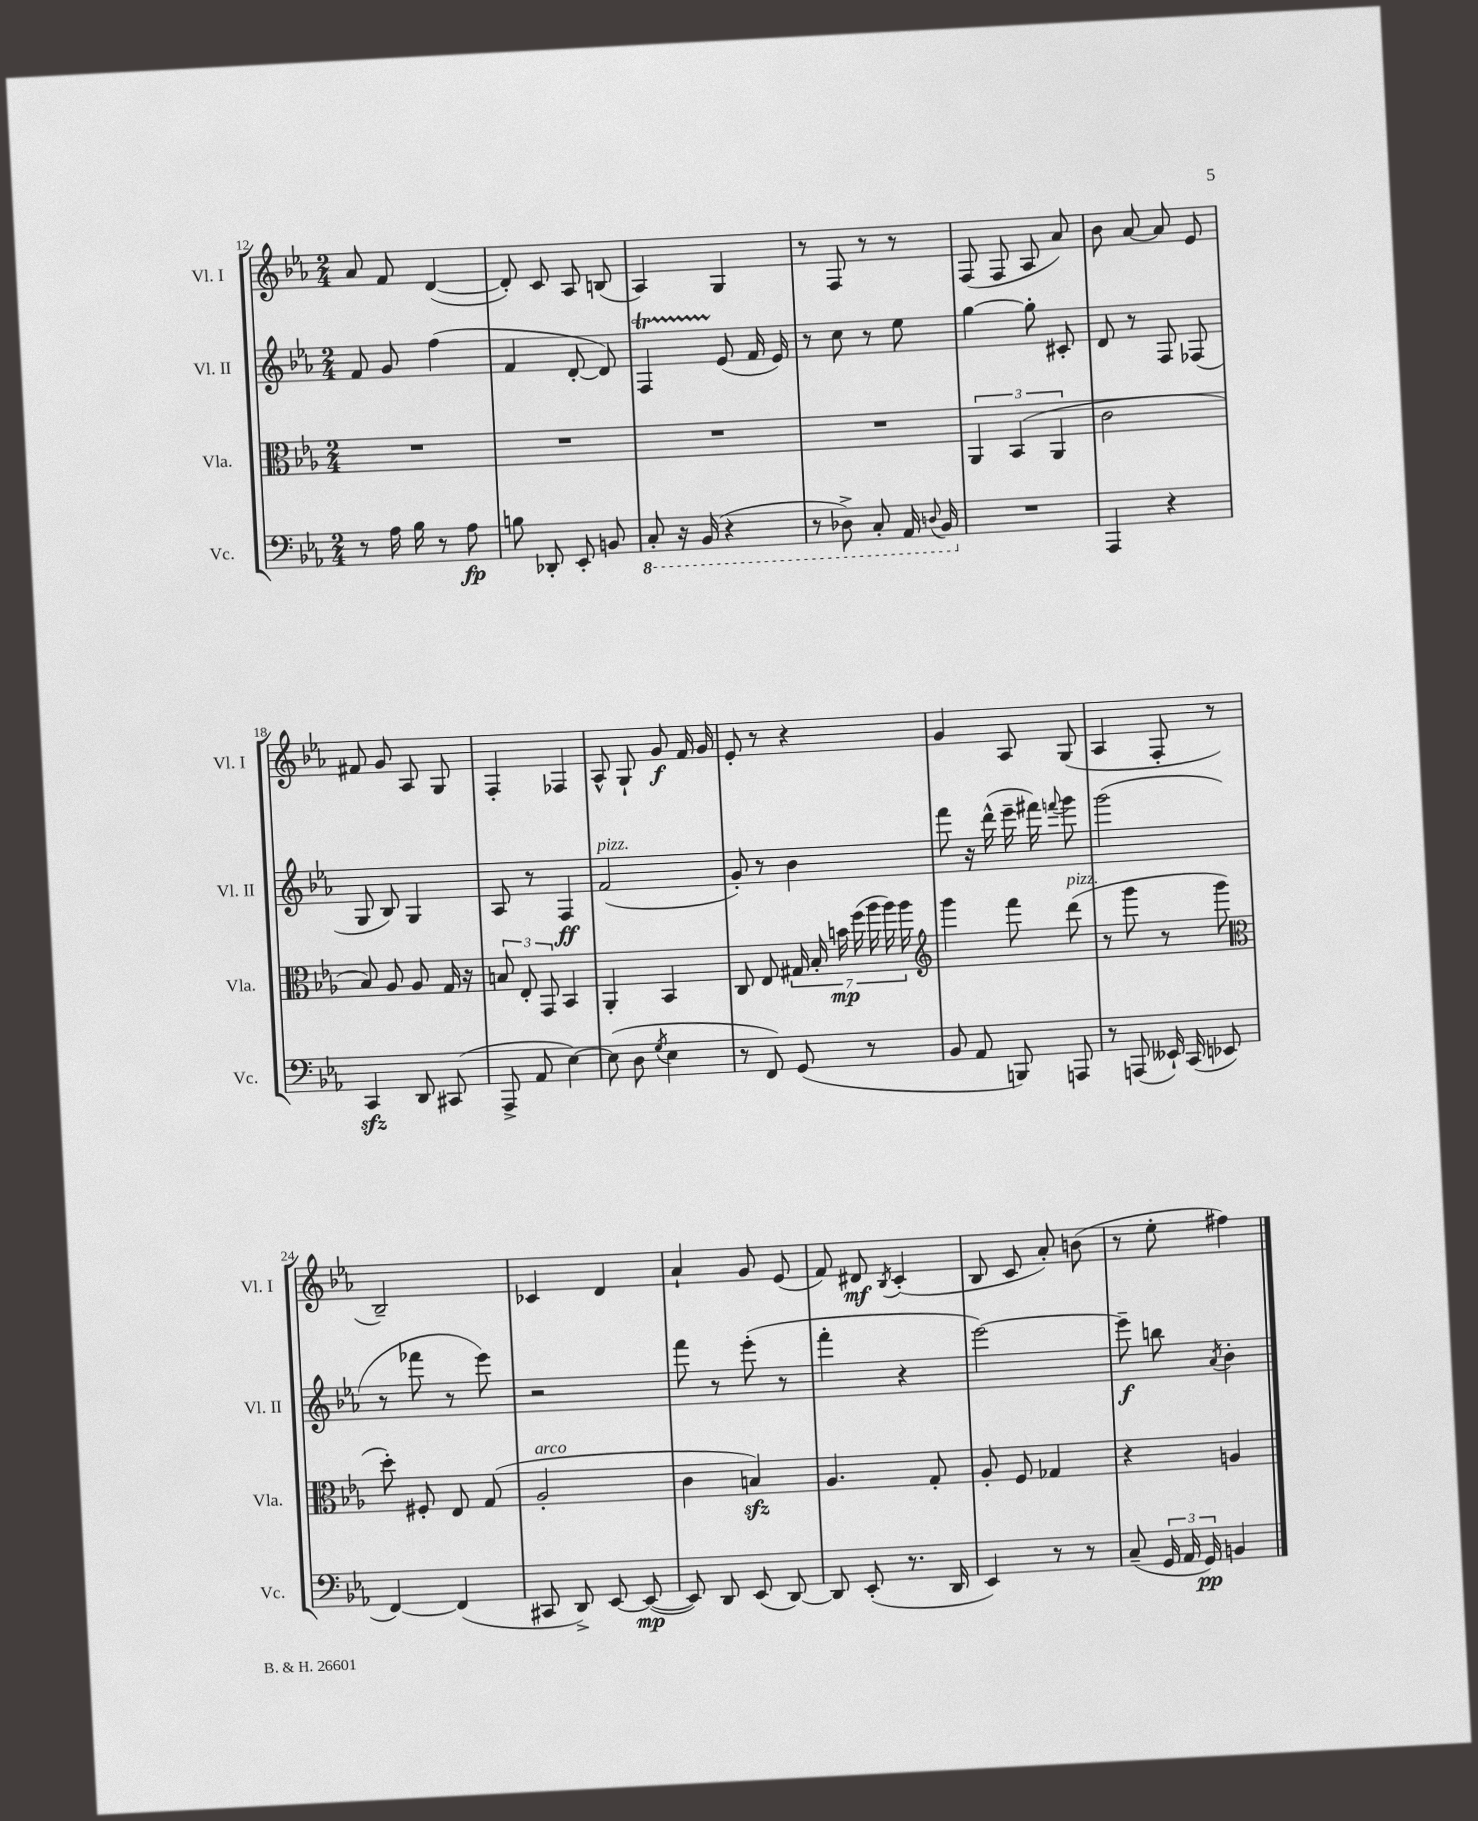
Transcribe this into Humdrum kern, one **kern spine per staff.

**kern	**dynam	**kern	**dynam	**kern	**dynam	**kern	**dynam
*part4	*part4	*part3	*part3	*part2	*part2	*part1	*part1
*staff4	*staff4	*staff3	*staff3	*staff2	*staff2	*staff1	*staff1
*I"Vc.	*	*I"Vla.	*	*I"Vl. II	*	*I"Vl. I	*
*I'Vc.	*	*I'Vla.	*	*I'Vl. II	*	*I'Vl. I	*
*clefF4	*	*clefC3	*	*clefG2	*	*clefG2	*
*k[b-e-a-]	*	*k[b-e-a-]	*	*k[b-e-a-]	*	*k[b-e-a-]	*
*M2/4	*	*M2/4	*	*M2/4	*	*M2/4	*
=12	=12	=12	=12	=12	=12	=12	=12
8r	.	2r	.	8f/	.	8a-/	.
16A-\	.	.	.	8g/	.	8f/	.
16B-\	.	.	.	.	.	.	.
8r	.	.	.	(4ff\	.	([4d/	.
8A-\	fp	.	.	.	.	.	.
=13	=13	=13	=13	=13	=13	=13	=13
8Bn\	.	2r	.	4f/	.	8d'/])	.
8DD-X'/	.	.	.	.	.	8c/	.
8EE-'/	.	.	.	[8d'/	.	8A-/	.
8BBn/	.	.	.	8d/])	.	(8Bn/	.
=14	=14	=14	=14	=14	=14	=14	=14
*8ba	*	*	*	*	*	*	*
8CC'/	.	2r	.	4FT/	.	4A-/)	.
16r	.	.	.	.	.	.	.
(16BBB-/	.	.	.	.	.	.	.
4r	.	.	.	(8e-/	.	4G/	.
.	.	.	.	16f/	.	.	.
.	.	.	.	16e-/)	.	.	.
=15	=15	=15	=15	=15	=15	=15	=15
8r	.	2r	.	8r	.	8r	.
8DD-X^\)	.	.	.	8cc\	.	8F/	.
8CC'/	.	.	.	8r	.	8r	.
16AAA-/	.	.	.	8ee-\	.	8r	.
8qqDDn/	.	.	.	.	.	.	.
16BBB-/	.	.	.	.	.	.	.
=16	=16	=16	=16	=16	=16	=16	=16
*X8ba	*	*	*	*	*	*	*
2r	.	6AA-/	.	[4gg\	.	(8F/	.
.	.	.	.	.	.	8F/	.
.	.	(6BB-/	.	.	.	.	.
.	.	.	.	8gg'\]	.	8A-/	.
.	.	6AA-/	.	.	.	.	.
.	.	.	.	8c#X'/	.	8a-/)	.
=17	=17	=17	=17	=17	=17	=17	=17
4AAA-/	.	2c\	.	8d/	.	8b-\	.
.	.	.	.	8r	.	[8a-/	.
4r	.	.	.	8F/	.	8a-/]	.
.	.	.	.	(8F-X/	.	8e-/	.
!!LO:LB:g=z
=18	=18	=18	=18	=18	=18	=18	=18
4CCzz/	.	8B-/)	.	8G/	.	8f#X/	.
.	.	8A-/	.	8B-/)	.	8g/	.
8DD/	.	8A-/	.	4G/	.	8A-/	.
(8CC#X/	.	16G/	.	.	.	8G/	.
.	.	16r	.	.	.	.	.
=19	=19	=19	=19	=19	=19	=19	=19
8AAA-^/	.	12Bn/	.	8A-/	.	4F'/	.
.	.	12E-'/	.	.	.	.	.
8AA-/	.	.	.	8r	.	.	.
.	.	12GG/	.	.	.	.	.
[4E-\)	.	4BB-/	.	4F/	ff	4F-X/	.
=20	=20	=20	=20	=20	=20	=20	=20
!	!	!	!	!LO:TX:a:i:t=pizz.	!	!	!
(8E-\]	.	4AA-'/	.	(2f/	.	8A-^^/	.
8D\	.	.	.	.	.	8G`/	.
8qG/	.	.	.	.	.	.	.
4E-\	.	4BB-/	.	.	.	8g/	f
.	.	.	.	.	.	16f/	.
.	.	.	.	.	.	16g/	.
=21	=21	=21	=21	=21	=21	=21	=21
8r	.	8C/	.	8g'/)	.	8e-'/	.
8FF/)	.	8E-/	.	8r	.	8r	.
(8GG/	.	28G#X/	.	4b-\	.	4r	.
.	.	28B-'/	.	.	.	.	.
.	.	28bn\	mp	.	.	.	.
.	.	(28ff\	.	.	.	.	.
8r	.	.	.	.	.	.	.
.	.	28aa-\	.	.	.	.	.
.	.	28aa-\)	.	.	.	.	.
.	.	28aa-\	.	.	.	.	.
=22	=22	=22	=22	=22	=22	=22	=22
*	*	*clefG2	*	*	*	*	*
8BB-/	.	4ggg\	.	8fff\	.	4g/	.
8AA-/	.	.	.	16r	.	.	.
.	.	.	.	(16ddd^^\	.	.	.
8BBBn/)	.	8fff\	.	16eee-~\	.	8A-/	.
.	.	.	.	16fff#X\)	.	.	.
.	.	.	.	8qqfffn/	.	.	.
!	!	!LO:TX:a:i:t=pizz.	!	!	!	!	!
8AAAn/	.	(8ddd\	.	8ggg\	.	(8G/	.
=23	=23	=23	=23	=23	=23	=23	=23
8r	.	8r	.	(2ggg\	.	4A-/	.
(8AAAn/	.	8ggg\	.	.	.	.	.
16EE--X`/)	.	8r	.	.	.	8F'/	.
(16CC/	.	.	.	.	.	.	.
8EE-X/	.	8ggg\	.	.	.	8r	.
!!LO:LB:g=z
=24	=24	=24	=24	=24	=24	=24	=24
*	*	*clefC3	*	*	*	*	*
[4FF/)	.	8dd'\)	.	8r	.	2B-~/)	.
.	.	8F#X'/	.	8fff-X\	.	.	.
(4FF/]	.	8E-/	.	8r	.	.	.
.	.	(8G/	.	8eee-\)	.	.	.
=25	=25	=25	=25	=25	=25	=25	=25
!	!	!LO:TX:a:i:t=arco	!	!	!	!	!
8CC#X/	.	2A-'/	.	2r	.	4c-X/	.
8DD^/)	.	.	.	.	.	.	.
[8EE-/	.	.	.	.	.	4d/	.
(8EE-/_	mp	.	.	.	.	.	.
=26	=26	=26	=26	=26	=26	=26	=26
8EE-/])	.	4c\	.	8fff\	.	4a-`/	.
8DD/	.	.	.	8r	.	.	.
(8EE-/	.	4Bnzz/)	.	(8eee-'\	.	8g/	.
[8DD/)	.	.	.	8r	.	(8e-/	.
=27	=27	=27	=27	=27	=27	=27	=27
8DD/]	.	4.A-/	.	4fff'\	.	8f/)	.
(8EE-'/	.	.	.	.	.	8d#X/	mf
.	.	.	.	.	.	8qB-/	.
8.r	.	.	.	4r	.	(4c'/	.
.	.	8G'/	.	.	.	.	.
16DD/	.	.	.	.	.	.	.
=28	=28	=28	=28	=28	=28	=28	=28
4EE-/)	.	8A-'/	.	[2eee-\)	.	8B-/	.
.	.	8F/	.	.	.	8c/	.
8r	.	4G-X/	.	.	.	8a-'/)	.
8r	.	.	.	.	.	(8bn\	.
=29	=29	=29	=29	=29	=29	=29	=29
(8C~/	.	4r	.	8eee-~\]	f	8r	.
24GG/	.	.	.	8bbn\	.	8ee-'\	.
24AA-/	.	.	.	.	.	.	.
24GG/)	pp	.	.	.	.	.	.
.	.	.	.	8qa-/	.	.	.
4BBn/	.	4An/	.	4b-'\	.	4ff#X\)	.
==	==	==	==	==	==	==	==
*-	*-	*-	*-	*-	*-	*-	*-
